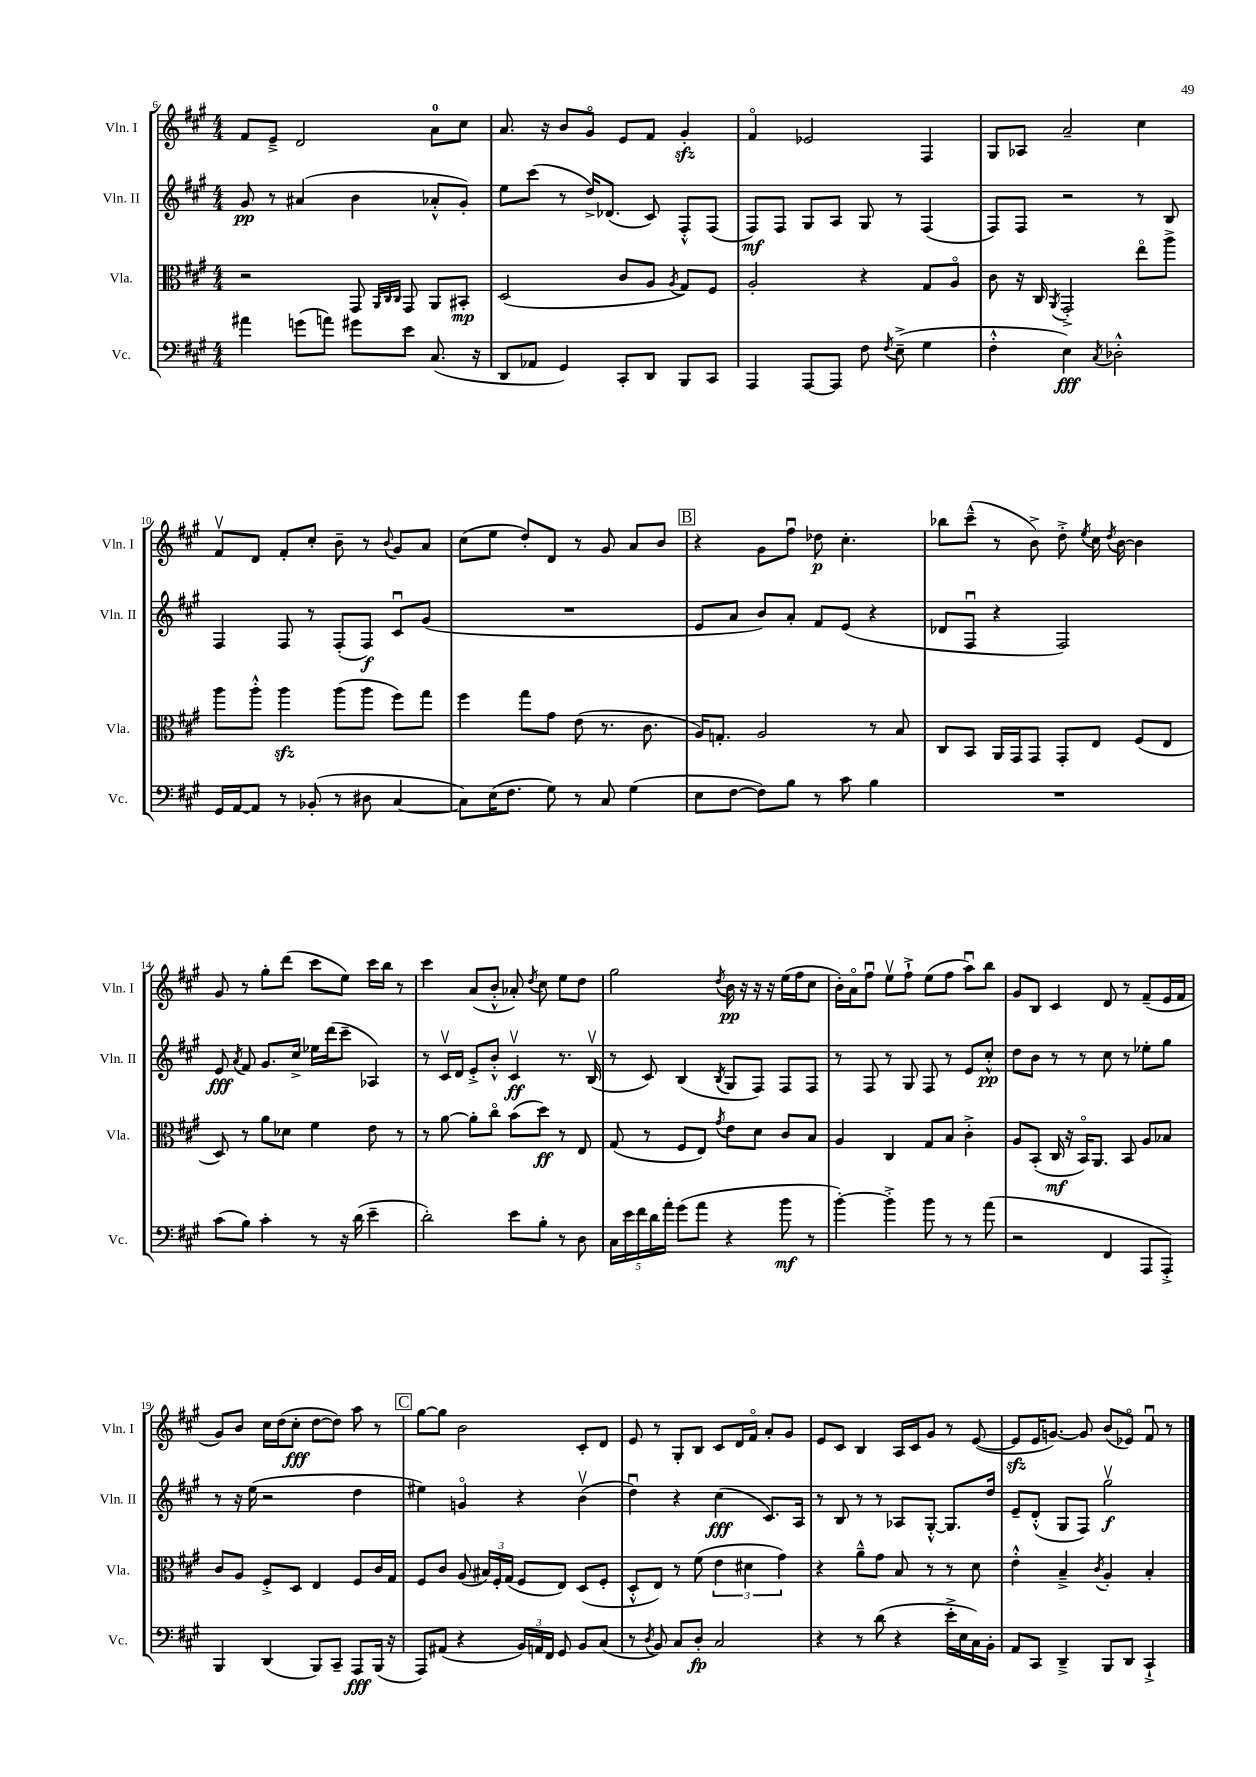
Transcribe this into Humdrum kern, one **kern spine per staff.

**kern	**kern	**kern	**kern
*staff4	*staff3	*staff2	*staff1
*clefF4	*clefC3	*clefG2	*clefG2
*k[f#c#g#]	*k[f#c#g#]	*k[f#c#g#]	*k[f#c#g#]
*M4/4	*M4/4	*M4/4	*M4/4
4a#	2r	8g#	8f#
.	.	8r	8e~^
(8g	.	(4a#	2d
8a)	.	.	.
8g#	8GG#	4b	.
.	32qqAA	.	.
.	32qqC#	.	.
.	32qqC#	.	.
8e	8GG#	.	.
(8.C#	8AA	8a-'^^	8a
.	8BB#'	8g#')	8cc#
16r	.	.	.
=	=	=	=
8DD	(2D	8ee	8.a
8AA-	.	(8ccc#	.
.	.	.	16r
4GG#)	.	8r	8b
.	.	16dd^)	8g#o
.	.	(8.d-	.
8CC#'	8c#	.	8e
8DD	8A	8c#)	8f#
.	8qA	.	.
8BBB	8G#)	8F#'^^	4g#'
8CC#	8F#	(8F#	.
=	=	=	=
4AAA	2A'	8F#)	4f#o
.	.	8F#	.
[8AAA	.	8G#	2e-
8AAA]	.	8A	.
8F#	4r	8G#	.
8qF#	.	.	.
(8E~^	.	8r	.
4G#	8G#	(4F#	4F#
.	8Ao	.	.
=	=	=	=
4F#'^^	8c#	8F#)	8G#
.	16r	8F#	8A-
.	16C#	.	.
.	8qAA	.	.
4E)	2GG#'^	2r	2a~
8qC#	.	.	.
2D-'^^	.	.	.
.	8eeo	8r	4cc#
.	8aa^	8B	.
=	=	=	=
16GG#	8aa	4F#	8f#v
[16AA	.	.	.
8AA]	8aa'^^	.	8d
8r	4aa	8F#	8f#'
(8BB-'	.	8r	8cc#'
8r	(8aa	(8F#'	8b~
8D#	8aa	8F#)	8r
.	.	.	8qqb
[4C#	8ff#)	8c#u	8g#
.	8gg#	(8g#	8a
=	=	=	=
8C#])	4ff#	1r	(8cc#
(16E	.	.	8ee
8.F#	.	.	.
.	8gg#	.	8dd')
8G#)	8g#	.	8d
8r	(8e	.	8r
8C#	8.r	.	8g#
(4G#	.	.	8a
.	8.c#	.	.
.	.	.	8b
=	=	=	=
8E	16A)	8e	4r
.	8.G'	.	.
[8F#	.	8a	.
8F#])	2A	8b)	8g#
8B	.	8a'	8ff#u
8r	.	8f#	8dd-
8c#	.	(8e	4.cc#'
4B	8r	4r	.
.	8B	.	.
=	=	=	=
1r	8C#	8d-	8bb-
.	8BB	8F#u	(8ccc#~^^
.	16AA	4r	8r
.	16GG#	.	.
.	8GG#	.	8b^)
.	8GG#'	2F#)	8dd'^
.	.	.	8qee
.	8E	.	16cc#
.	.	.	8qdd
.	.	.	[16b
.	(8F#	.	4b]
.	8E	.	.
=	=	=	=
(8c#	8D)	8e	8g#
.	.	8qa	.
8B)	8r	8f#	8r
4c#'	8a	8.g#	8gg#'
.	8d-	.	(8ddd
.	.	16cc#^	.
8r	4f#	16ee-	8ccc#
.	.	(16ddd	.
16r	.	8ccc#~	8ee)
(16d	.	.	.
4e~	8e	4A-)	16ccc#
.	.	.	16bb
.	8r	.	8r
=	=	=	=
2d')	8r	8r	4ccc#
.	[8a	16c#v	.
.	.	16d	.
.	8a']	8e'^	(8a
.	8cc#o	8b'^^	8b'^^
8e	(8b	4c#v	8a-')
.	.	.	8qdd
8B'	8dd)	.	8cc#
8r	8r	8.r	8ee
8D	8E	.	8dd
.	.	(16Bv	.
=	=	=	=
20C#	(8G#	8r	2gg#
20e	.	.	.
20f#	.	.	.
.	8r	8c#)	.
20d	.	.	.
20a'	.	.	.
(8g#	8F#	(4B	.
8a	8E)	.	.
.	8qg#	8qB	8qdd
4r	8e	8G#	16b
.	.	.	16r
.	8d	8F#)	16r
.	.	.	16r
8b	8c#	8F#	(16ee
.	.	.	16ff#
8r	8B	8F#	8cc#
=	=	=	=
[4b')	4A	8r	16b')
.	.	.	16ao
.	.	8F#	8ff#u
4b'^]	4C#	8r	8eev
.	.	8G#	8ff#`^
8b	8G#	8F#	(8ee
8r	8B	8r	8ff#
8r	4c#'^	8e	8aau)
(8a	.	8cc#'^^	8bb
=	=	=	=
2r	8A	8dd	8g#
.	(8BB'	8b	8B
.	16C#	8r	4c#
.	16r	.	.
.	16BBo)	8r	.
.	8.AA	.	.
4FF#	.	8cc#	8d
.	8BB	8r	8r
8AAA	8A	8ee-'	(8f#~
8AAA'^)	8B-	8gg#	16e
.	.	.	16f#
=	=	=	=
4BBB	8c#	8r	8g#)
.	8A	16r	8b
.	.	(16ee	.
(4DD	8F#'^	2r	16cc#
.	.	.	(16dd
.	8D	.	8cc#'
8BBB)	4E	.	[8dd
8CC#~	.	.	8dd])
8AAA	8F#	4dd	8aa
(16BBB	16c#	.	8r
16r	16G#	.	.
=	=	=	=
8AAA)	8F#	4ee#)	[8gg#
(8AA#	8c#	.	8gg#]
4r	(8A	4go	2b
.	24B#)	.	.
.	24F#'	.	.
.	(24G#	.	.
24BB)	8F#	4r	.
24AA	.	.	.
24FF#	.	.	.
8GG#	8E)	.	.
8BB	(8D	(4bv	8c#'
(8C#	8F#'	.	8d
=	=	=	=
8r	8D'^^	4ddu)	8e
8qD	.	.	.
8BB)	8E)	.	8r
8C#	8r	4r	8G#'
8D'	(8f#	.	8B
2C#	6e	(4cc#	8c#
.	.	.	16d
.	6d#	.	.
.	.	.	16f#o
.	.	8.c#)	8a'
.	6g#)	.	.
.	.	.	8g#
.	.	16A	.
=	=	=	=
4r	4r	8r	8e
.	.	8B	8c#
8r	8a~^^	8r	4B
(8d	8g#	8r	.
4r	8B	8A-	16A
.	.	.	16c#
.	8r	[8G#'^^	8g#
16e'^	8r	8.G#]	8r
16E	.	.	.
16C#)	8d	.	([8e
16BB'	.	16dd	.
=	=	=	=
8AA	4e'^^	8e~	8e]
8CC#	.	(8d'^^	16e
.	.	.	[8.g)
4DD~^	4B~^	8G#	.
.	.	8F#)	8g]
.	8qc#	.	.
8BBB	4A'	2gg#v	(8b
8DD	.	.	8e-o)
4CC#`^	4B'	.	8f#u
.	.	.	8r
==	==	==	==
*-	*-	*-	*-
